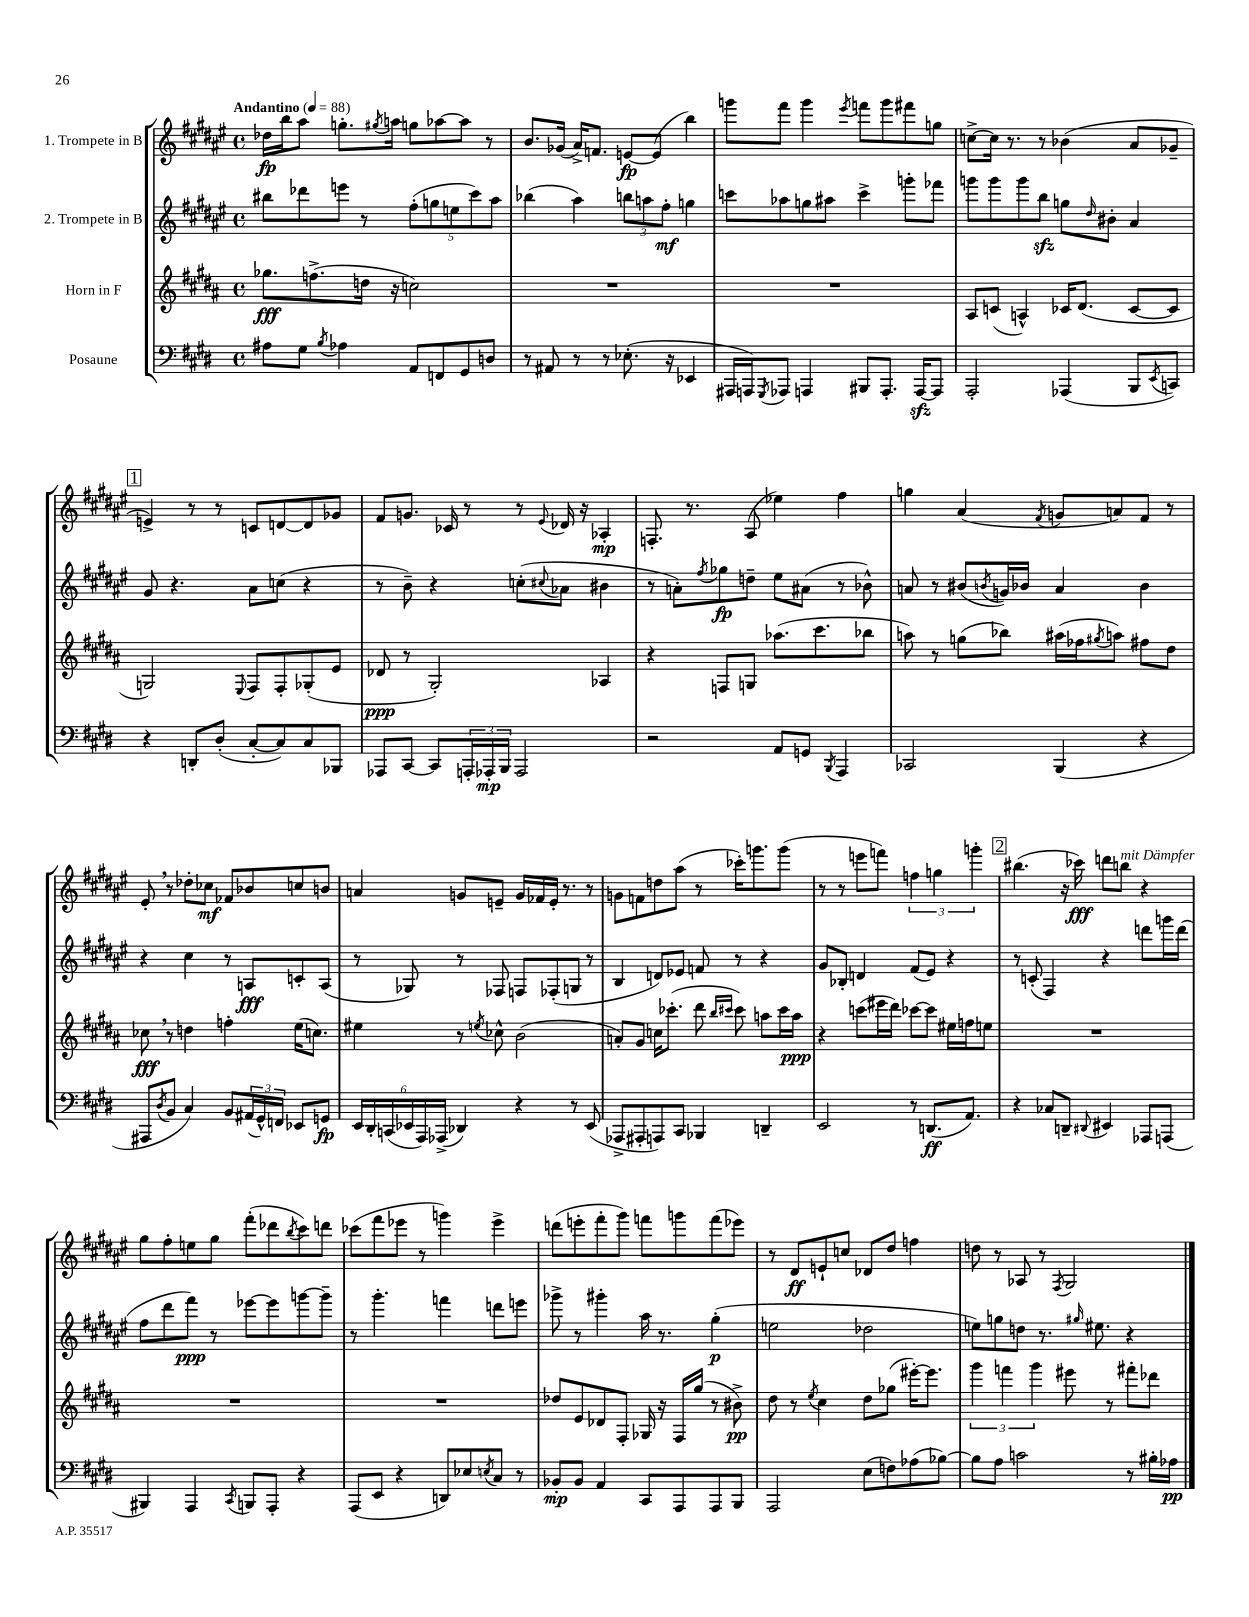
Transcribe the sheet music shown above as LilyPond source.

<<
\new StaffGroup <<
\new Staff = "s0" \with { instrumentName = "1. Trompete in B" } {
    \clef treble \key fis \major \defaultTimeSignature \time 4/4 \tempo "Andantino" 4 = 88
    des''16\fp b''16 ais''8 g''8.-. \acciaccatura { gis''8 } a''16 g''8 aes''8~ aes''8 r8 |
    b'8. ges'16( ais'16->) f'8. e'8~\fp e'8( b''4) |
    g'''8 fis'''8 g'''4 \acciaccatura { eis'''8 } f'''8 g'''8 fis'''8 g''8 |
    c''8~-> c''16 r8. r8 bes'4( ais'8 ges'8-- |
    \mark \markup { \box "1" } e'4->) r8 r8 c'8 d'8~ d'8 ges'8 |
    fis'8 g'8. ces'16 r8 r8 \appoggiatura { eis'8 } des'16 r16 aes4-.\mp |
    f8.-. r8. ais8( ees''4) fis''4 |
    g''4 ais'4( \acciaccatura { fis'8 } g'8 a'8) fis'8 r8 |
    eis'8-. \breathe r8 des''8-. ces''8\mf fes'8 bes'8 c''8 b'8 |
    a'4 g'8 e'8-- g'16 fes'16 e'16-. r8. r8 |
    g'8 f'8 d''8 ais''8( r8 ces'''16-.) g'''8. g'''8( |
    r8 r8 e'''8 f'''8) \tuplet 3/2 { f''4 g''4 g'''4-. } |
    \mark \markup { \box "2" } bis''4.( r16 ces'''16\fff) d'''8 b''8^\markup { \italic "mit Dämpfer" } r4 |
    gis''8 fis''8-. e''8 gis''8 fis'''8-.( des'''8 \acciaccatura { b''8 } cis'''8) d'''8 |
    ces'''8( fis'''8 ees'''8 r8 g'''4) ees'''4-> |
    d'''8( e'''8-. fis'''8-. gis'''8) f'''8 g'''8 f'''8( ees'''8) |
    r8 dis'8\ff e'8-! c''8 des'8 dis''8 f''4 |
    d''8 r8 aes8 r8 \acciaccatura { fis8 } gis2 \bar "|." |
}
\new Staff = "s1" \with { instrumentName = "2. Trompete in B" } {
    \clef treble \key fis \major \defaultTimeSignature \time 4/4
    bis''8 des'''8 e'''8 r8 \tuplet 5/4 { fis''8-.( g''8 e''8 cis'''8) ais''8 } |
    bes''4( ais''4) \tuplet 3/2 { b''8 a''8 fis''8-.\mf } g''4 |
    c'''8 aes''8 g''8 ais''8 c'''4-> g'''8-. fes'''8 |
    g'''8 g'''8 g'''8 b''8\sfz g''8 \grace { dis''16 } bis'8-. ais'4 |
    \mark \markup { \box "1" } gis'8 r4. ais'8 c''8( r4 |
    r8 b'8--) r4 c''8-.( \appoggiatura { cis''8 } aes'8 bis'4 |
    r8 a'8-.) \acciaccatura { fis''8 } ges''8\fp d''8-- eis''8 ais'8( r8 bes'8-^) |
    a'8 r8 bis'8( \acciaccatura { b'8 } g'16) bes'16 a'4 bes'4 |
    r4 cis''4 r8 a8\fff c'8-. a8( |
    r8 ges8) r8 fes8 f8 fes8-.( g8 r8 |
    b4 d'8) ees'8 f'8 r8 r4 |
    gis'8 bes8-. d'4 fis'8( eis'8) r4 |
    \mark \markup { \box "2" } r8 c'8-.( fis4) r4 d'''8 g'''16 d'''16( |
    fis''8 dis'''8 fis'''8\ppp) r8 ees'''8~ ees'''8 g'''8~ g'''8-- |
    r8 gis'''4.-. f'''4 d'''8 e'''8 |
    ges'''8-> r8 gis'''4-. ais''16 r8. gis''4-.\p( |
    e''2 des''2 |
    e''8) g''8 d''8 r8. \grace { gis''16 } eis''8. r4 \bar "|." |
}
\new Staff = "s2" \with { instrumentName = "Horn in F" } {
    \clef treble \key b \major \defaultTimeSignature \time 4/4
    ges''8.\fff f''8.->( d''16 r16 c''2) |
    R1 |
    R1 |
    ais8 c'8( a4-^) ces'16 dis'8.( ces'8~ ces'8 |
    \mark \markup { \box "1" } g2) \appoggiatura { e8 } fis8 fis8-. ges8-.( e'8 |
    des'8\ppp r8 gis2-.) aes4 |
    r4 f8 g8 aes''8.( cis'''8. bes''8 |
    a''8) r8 g''8( bes''8) ais''16( fes''16 \acciaccatura { gis''8 } a''8) fis''8 dis''8 |
    ces''8\fff \breathe r8 d''4 f''4-. e''16( c''8.) |
    eis''4 r8 \acciaccatura { e''8 } ces''8-^ b'2( |
    a'8-.) gis'8 c''16 ces'''8.-.( dis'''8 \grace { b''16 cis'''16 } cis'''8) a''8 cis'''16 a''16\ppp |
    r4 c'''8( eis'''16 dis'''16) ces'''8~ ces'''8 eis''16 f''16 e''8 |
    \mark \markup { \box "2" } R1 |
    R1 |
    R1 |
    des''8 e'8 des'8 fis8-. ges16 r16 fis16 gis''16( r8 bis'8->\pp) |
    dis''8 r8 \acciaccatura { e''8 } cis''4 dis''8 ges''8( eis'''16~-.) eis'''8. |
    \tuplet 3/2 { gis'''4 f'''4 gis'''4 } eis'''8 r8 fis'''8-. des'''8 \bar "|." |
}
\new Staff = "s3" \with { instrumentName = "Posaune" } {
    \clef bass \key e \major \defaultTimeSignature \time 4/4
    ais8 gis8 \acciaccatura { b8 } aes4 a,8 f,8 gis,8 d8 |
    r8 ais,8 r8 r8 ees8.-.( r16 ees,4 |
    ais,,16 a,,16) \acciaccatura { gis,,8 } aes,,8 a,,4 bis,,8 a,,8.-. a,,16~\sfz a,,8 |
    a,,2-. aes,,4( b,,8 \acciaccatura { e,8 } c,8) |
    \mark \markup { \box "1" } r4 d,8-. dis8-.( cis8~-. cis8) cis8 bes,,8 |
    aes,,8 cis,8~ cis,8 \tuplet 3/2 { a,,16-. aes,,16-.\mp b,,16 } aes,,2 |
    r2 a,8 g,8 \acciaccatura { b,,8 } a,,4 |
    ces,2 b,,4( r4 |
    ais,,8 \acciaccatura { dis8 } b,8 cis4) b,8 \tuplet 3/2 { ais,16( gis,16-^) f,16 } ees,8 g,8\fp |
    \tuplet 6/4 { e,16 dis,16-. c,16( ees,16 a,,16) aes,,16->( } des,4) r4 r8 ees,8( |
    aes,,8-> ais,,8-. a,,8) cis,8 bes,,4 d,4-- |
    e,2 r8 d,8.\ff( a,8.) |
    \mark \markup { \box "2" } r4 ces8 d,8-- \appoggiatura { dis,8 } eis,4 aes,,8 a,,8( |
    bis,,4) a,,4 \acciaccatura { cis,8 } b,,8 a,,8-. r4 |
    a,,8( e,8 r4 d,8) ees8 \acciaccatura { e8 } cis8 r8 |
    bes,8-.\mp bes,8 a,4 cis,8 a,,8 a,,8 b,,8 |
    a,,2 e8( f8) aes8( bes8~) |
    bes8 a8 c'2 r8 bis16-. aes16\pp \bar "|." |
}
>>
>>
\layout { \context { \Score \remove "Bar_number_engraver" } }
